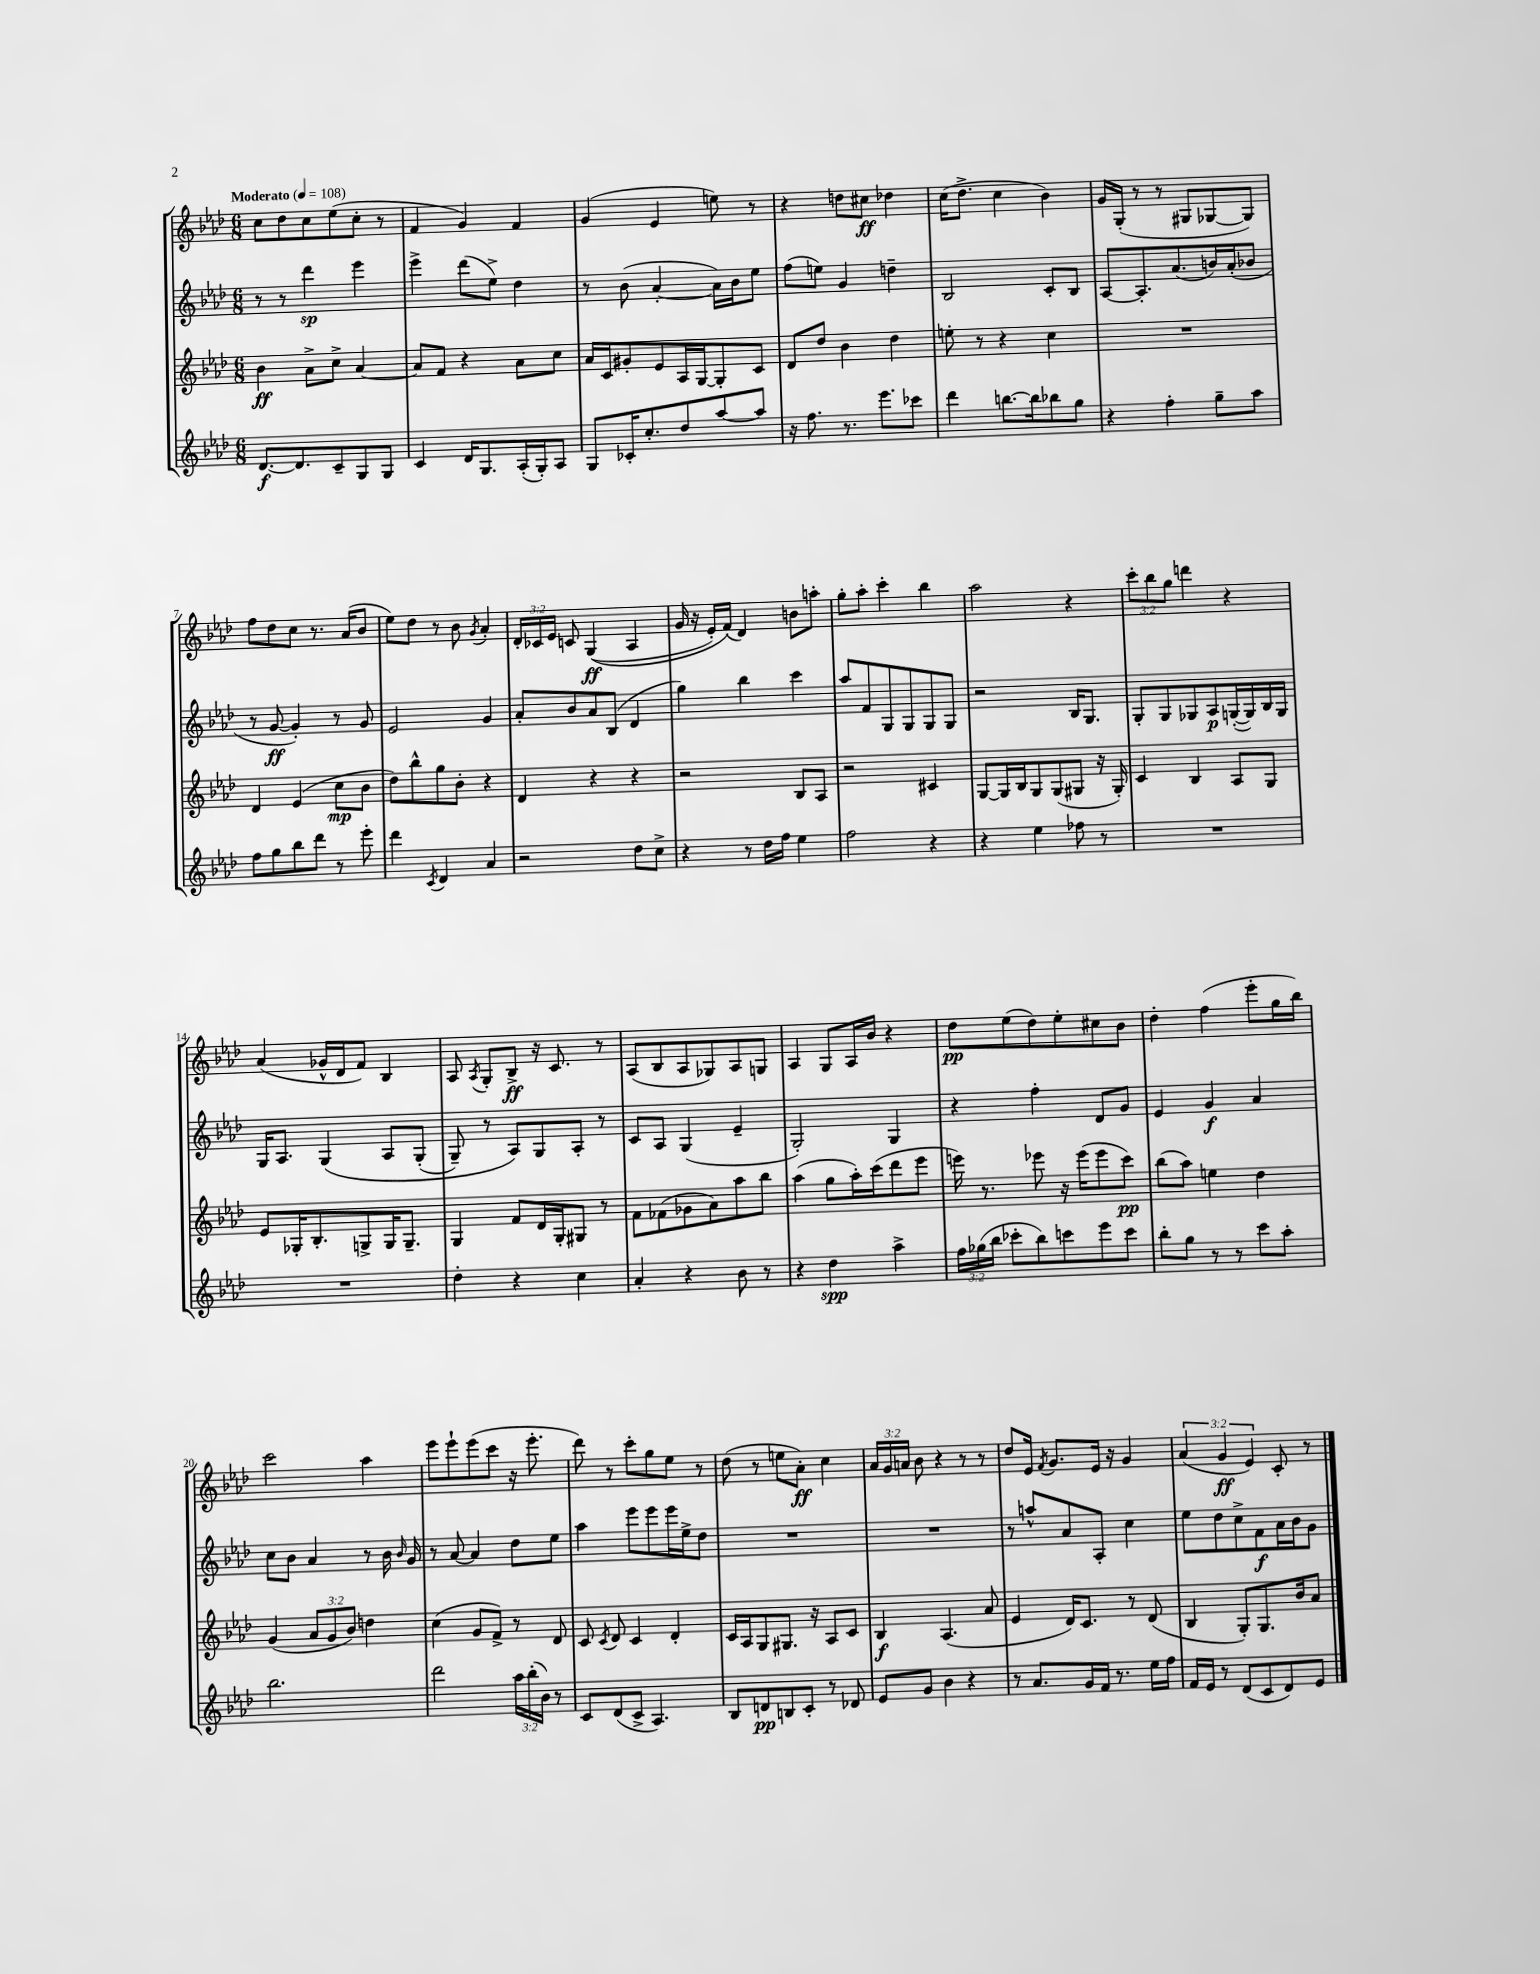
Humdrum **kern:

**kern	**dynam	**kern	**dynam	**kern	**dynam	**kern	**dynam
*part4	*part4	*part3	*part3	*part2	*part2	*part1	*part1
*staff4	*staff4	*staff3	*staff3	*staff2	*staff2	*staff1	*staff1
*clefG2	*	*clefG2	*	*clefG2	*	*clefG2	*
*k[b-e-a-d-]	*	*k[b-e-a-d-]	*	*k[b-e-a-d-]	*	*k[b-e-a-d-]	*
*M6/8	*	*M6/8	*	*M6/8	*	*M6/8	*
*MM108	*	*MM108	*	*MM108	*	*MM108	*
=1	=1	=1	=1	=1	=1	=1	=1
!	!	!	!	!	!	!LO:TX:a:B:t=Moderato	!
[8.d-/L	f	4b-\	ff	8r	.	8cc\L	.
.	.	.	.	8r	.	8dd-\	.
8.d-/]	.	.	.	.	.	.	.
.	.	8a-^\L	.	4ddd-\	sp	8cc\	.
8c~/	.	8cc^\J	.	.	.	(8ee-\	.
8G/	.	[4a-/	.	4eee-\	.	8cc'\J	.
8G/J	.	.	.	.	.	8r	.
=2	=2	=2	=2	=2	=2	=2	=2
4c/	.	8a-/L]	.	4eee-^\	.	4f/	.
.	.	8f/J	.	.	.	.	.
16d-/KL	.	4r	.	(8ddd-\L	.	4g/)	.
8.G/	.	.	.	.	.	.	.
.	.	.	.	8ee-^\J)	.	.	.
(16A-'/L	.	8a-\L	.	4dd-\	.	4f/	.
16G'/J)	.	.	.	.	.	.	.
8A-/J	.	8cc\J	.	.	.	.	.
=3	=3	=3	=3	=3	=3	=3	=3
8G/L	.	16a-/LL	.	8r	.	(4g/	.
.	.	16c/J	.	.	.	.	.
16c-X'/K	.	8g#X'/	.	(8b-\	.	.	.
8.cc'/	.	.	.	.	.	.	.
.	.	8e-/	.	[4a-'/	.	4e-/	.
8dd-/	.	16A-/L	.	.	.	.	.
.	.	[16G/J	.	.	.	.	.
[8aa-/	.	8G'/]	.	16a-\LL])	.	8een\)	.
.	.	.	.	16b-\J	.	.	.
8aa-/J]	.	8c/J	.	8ee-\J	.	8r	.
=4	=4	=4	=4	=4	=4	=4	=4
16r	.	8d-/L	.	(8ff\L	.	4r	.
8.ff\	.	.	.	.	.	.	.
.	.	8dd-/J	.	8een\J)	.	.	.
8.r	.	4b-\	.	4g/	.	8ddn\L	.
.	.	.	.	.	.	8cc#X\J	ff
8.eee-\L	.	.	.	.	.	.	.
.	.	4dd-\	.	4ddn~\	.	4dd-X\	.
8ccc-X\J	.	.	.	.	.	.	.
=5	=5	=5	=5	=5	=5	=5	=5
4ddd-\	.	8een'\	.	2B-/	.	(16cc\KL	.
.	.	.	.	.	.	8.dd-^\J	.
.	.	8r	.	.	.	.	.
[8.bbn\L	.	4r	.	.	.	4cc\	.
16bb\k]	.	.	.	.	.	.	.
8bb-X\	.	4cc\	.	8c'/L	.	4b-\)	.
8gg\J	.	.	.	8B-/J	.	.	.
=6	=6	=6	=6	=6	=6	=6	=6
4r	.	2.r	.	[8A-/L	.	16g/LL	.
.	.	.	.	.	.	(16G'/JJ	.
.	.	.	.	8.A-'/]	.	8r	.
4ff'\	.	.	.	.	.	8r	.
.	.	.	.	(8.a-/	.	.	.
.	.	.	.	.	.	8G#X/L	.
8gg~\L	.	.	.	16bn/L)	.	[8G-X/	.
.	.	.	.	(16a-'/J	.	.	.
8aa-\J	.	.	.	8b-X/J	.	8G-/J])	.
!!LO:LB:g=z
=7	=7	=7	=7	=7	=7	=7	=7
8ff\L	.	4d-/	.	8r	.	8ff\L	.
8gg\	.	.	.	[8g/	ff	8dd-\	.
8bb-\	.	(4e-/	.	4g'/])	.	8cc\J	.
8ddd-\J	.	.	.	.	.	8.r	.
8r	.	8cc\L	mp	8r	.	.	.
.	.	.	.	.	.	(16a-/KL	.
8eee-'\	.	8b-\J	.	8g/	.	8b-/J	.
=8	=8	=8	=8	=8	=8	=8	=8
4ddd-\	.	8dd-\L)	.	2e-/	.	8ee-\L)	.
.	.	8bb-^^\	.	.	.	8dd-\J	.
8qc/	.	.	.	.	.	.	.
4d-/	.	8gg\	.	.	.	8r	.
.	.	8b-'\J	.	.	.	8b-\	.
.	.	.	.	.	.	8qg/	.
4a-/	.	4r	.	4g/	.	4a-'/	.
=9	=9	=9	=9	=9	=9	=9	=9
2r	.	4d-/	.	8a-'/L	.	24d-'/LL	.
.	.	.	.	.	.	24c-X/	.
.	.	.	.	.	.	24e-/JJ	.
.	.	.	.	8b-/	.	8cn/	.
.	.	4r	.	8a-/	.	((4G/	ff
.	.	.	.	(8B-/J	.	.	.
8dd-\L	.	4r	.	4d-/	.	4A-/	.
8cc^\J	.	.	.	.	.	.	.
=10	=10	=10	=10	=10	=10	=10	=10
4r	.	2r	.	4gg\)	.	16g/	.
.	.	.	.	.	.	16r	.
.	.	.	.	.	.	16e-'/LL)	.
.	.	.	.	.	.	(16f/JJ)	.
8r	.	.	.	4bb-\	.	4d-/)	.
16dd-\LL	.	.	.	.	.	.	.
16ff\JJ	.	.	.	.	.	.	.
4ee-\	.	8B-/L	.	4ccc\	.	8bn\L	.
.	.	8A-/J	.	.	.	8aan'\J	.
=11	=11	=11	=11	=11	=11	=11	=11
2ff\	.	2r	.	8aa-/L	.	8gg'\L	.
.	.	.	.	8f/	.	8aa-'\J	.
.	.	.	.	8G/	.	4ccc'\	.
.	.	.	.	8G/	.	.	.
4r	.	4c#X/	.	8G/	.	4bb-\	.
.	.	.	.	8G/J	.	.	.
=12	=12	=12	=12	=12	=12	=12	=12
4r	.	[8G/L	.	2r	.	2aa-\	.
.	.	16G/L]	.	.	.	.	.
.	.	16B-/J	.	.	.	.	.
4ee-\	.	8G/	.	.	.	.	.
.	.	(8G/	.	.	.	.	.
8ff-X\	.	8G#X/J	.	16B-/KL	.	4r	.
.	.	.	.	8.G/J	.	.	.
8r	.	16r	.	.	.	.	.
.	.	16G#'/)	.	.	.	.	.
=13	=13	=13	=13	=13	=13	=13	=13
2.r	.	4c/	.	8G'/L	.	12ccc'\L	.
.	.	.	.	.	.	12bb-\	.
.	.	.	.	8G/	.	.	.
.	.	.	.	.	.	12gg\J	.
.	.	4B-/	.	8G-X/	.	4dddn\	.
.	.	.	.	8A-/	p	.	.
.	.	8A-/L	.	([16Gn'/L	.	4r	.
.	.	.	.	16G/])	.	.	.
.	.	8G/J	.	16B-/	.	.	.
.	.	.	.	16G/JJ	.	.	.
!!LO:LB:g=z
=14	=14	=14	=14	=14	=14	=14	=14
2.r	.	8e-/L	.	16G/KL	.	(4a-/	.
.	.	.	.	8.A-/J	.	.	.
.	.	16G-X'/K	.	.	.	.	.
.	.	8.B-'/	.	.	.	.	.
.	.	.	.	(4G/	.	16g-X^^/LL	.
.	.	.	.	.	.	16d-/J	.
.	.	8Gn^/	.	.	.	8f/J)	.
.	.	16G/K	.	8A-/L	.	4B-/	.
.	.	8.G~/J	.	.	.	.	.
.	.	.	.	(8G'/J	.	.	.
=15	=15	=15	=15	=15	=15	=15	=15
4dd-'\	.	4G/	.	8G~/)	.	8A-/	.
.	.	.	.	.	.	8qA-/	.
.	.	.	.	8r	.	8G'/L	.
4r	.	8f/L	.	8A-/L)	.	8B-^/J	ff
.	.	16d-/L	.	8G/	.	16r	.
.	.	16G'/J	.	.	.	8.c/	.
4cc\	.	8G#X/J	.	8A-'/J	.	.	.
.	.	8r	.	8r	.	8r	.
=16	=16	=16	=16	=16	=16	=16	=16
4a-'/	.	8f\L	.	8c/L	.	(8A-/L	.
.	.	(8f-X\	.	8A-/J	.	8B-/	.
4r	.	8g-X\	.	(4G/	.	8A-/	.
.	.	8a-\)	.	.	.	8G-X/)	.
8b-\	.	8aa-\	.	4e-~/	.	8A-/	.
8r	.	8bb-\J	.	.	.	8Gn/J	.
=17	=17	=17	=17	=17	=17	=17	=17
4r	.	(4aa-\	.	2G'/)	.	4A-/	.
4dd-\	spp	8gg\L	.	.	.	8G/L	.
.	.	16aa-'\L)	.	.	.	16A-/L	.
.	.	(16ccc\J	.	.	.	16b-/JJ	.
4aa-^\	.	8ddd-\	.	4G/	.	4r	.
.	.	8eee-\J	.	.	.	.	.
=18	=18	=18	=18	=18	=18	=18	=18
24ff\LL	.	16eeen\)	.	4r	.	8dd-\L	pp
(24gg-X\	.	.	.	.	.	.	.
.	.	8.r	.	.	.	.	.
24bb-\JJ	.	.	.	.	.	.	.
8ccc-X'\L	.	.	.	.	.	(8ee-\	.
8bb-\)	.	8eee-X\	.	4ff'\	.	8dd-\)	.
8cccn\	.	16r	.	.	.	8ee-'\	.
.	.	(16eee-\KL	.	.	.	.	.
8eee-\	.	8eee-\	.	8d-/L	.	8cc#X\	.
8ccc\J	.	8ccc\J)	pp	8g/J	.	8b-\J	.
=19	=19	=19	=19	=19	=19	=19	=19
8bb-'\L	.	(8bb-\L	.	4e-/	.	4dd-'\	.
8gg\J	.	8aa-\J)	.	.	.	.	.
8r	.	4een\	.	4g/	f	(4ff\	.
8r	.	.	.	.	.	.	.
8ccc\L	.	4dd-\	.	4a-/	.	8eee-'\L	.
8aa-'\J	.	.	.	.	.	16gg\L	.
.	.	.	.	.	.	16bb-\JJ)	.
!!LO:LB:g=z
=20	=20	=20	=20	=20	=20	=20	=20
2.bb-\	.	(4g/	.	8cc\L	.	2ccc\	.
.	.	.	.	8b-\J	.	.	.
.	.	12a-/L	.	4a-/	.	.	.
.	.	12g/	.	.	.	.	.
.	.	12b-/J)	.	.	.	.	.
.	.	4ddn\	.	8r	.	4aa-\	.
.	.	.	.	16b-\	.	.	.
.	.	.	.	16qqb-/	.	.	.
.	.	.	.	16g/	.	.	.
=21	=21	=21	=21	=21	=21	=21	=21
2ddd-\	.	(4cc\	.	8r	.	8eee-\L	.
.	.	.	.	[8a-/	.	8eee-`\	.
.	.	8g/L	.	4a-/]	.	(8eee-\	.
.	.	8f^/J)	.	.	.	8ccc\J	.
24aa-\LL	.	8r	.	8dd-\L	.	16r	.
(24bb-'\	.	.	.	.	.	.	.
.	.	.	.	.	.	8.eee-'\	.
24b-\JJ)	.	.	.	.	.	.	.
8r	.	8d-/	.	8ee-\J	.	.	.
=22	=22	=22	=22	=22	=22	=22	=22
8c/L	.	8c/	.	4aa-\	.	8ddd-\)	.
.	.	8qc/	.	.	.	.	.
(8d-/	.	8d-/	.	.	.	8r	.
8c^/J	.	4c/	.	8eee-\L	.	8ccc'\L	.
4.A-/)	.	.	.	8eee-\	.	8gg\	.
.	.	4d-'/	.	16eee-\L	.	8ee-\J	.
.	.	.	.	16ee-^\J	.	.	.
.	.	.	.	8dd-\J	.	8r	.
=23	=23	=23	=23	=23	=23	=23	=23
8B-/L	.	16c/LL	.	2.r	.	(8dd-\	.
.	.	16A-/J	.	.	.	.	.
8dn/	pp	8G/	.	.	.	8r	.
8Bn/	.	8.G#X/J	.	.	.	8een\L	.
8c'/J	.	.	.	.	.	8a-'\J)	ff
.	.	16r	.	.	.	.	.
8r	.	8A-/L	.	.	.	4cc\	.
8d-X/	.	8c/J	.	.	.	.	.
=24	=24	=24	=24	=24	=24	=24	=24
8e-/L	.	4B-/	f	2.r	.	24a-/LL	.
.	.	.	.	.	.	24g/	.
.	.	.	.	.	.	24an/JJ	.
8g/J	.	.	.	.	.	8b-\	.
4b-\	.	(4.A-/	.	.	.	4r	.
4r	.	.	.	.	.	8r	.
.	.	8a-/	.	.	.	8r	.
=25	=25	=25	=25	=25	=25	=25	=25
8r	.	4e-/	.	8r	.	8dd-/L	.
8.a-/L	.	.	.	8aan^^/L	.	16e-/Jk	.
.	.	.	.	.	.	8qf/	.
.	.	.	.	.	.	8.g/L	.
.	.	16d-/KL)	.	8a-/	.	.	.
16g/L	.	8.c/J	.	.	.	.	.
16f/JJ	.	.	.	8A-'/J	.	16e-/Jk	.
8.r	.	.	.	.	.	16r	.
.	.	8r	.	4cc\	.	4g/	.
16ee-\LL	.	(8d-/	.	.	.	.	.
16ff\JJ	.	.	.	.	.	.	.
=26	=26	=26	=26	=26	=26	=26	=26
16f/LL	.	4B-/	.	8ee-\L	.	(6a-/	.
16e-/JJ	.	.	.	.	.	.	.
8r	.	.	.	8dd-\	.	.	.
.	.	.	.	.	.	6g/	ff
(8d-/L	.	8G'/L)	.	8cc^\	.	.	.
.	.	.	.	.	.	6e-/)	.
8c/	.	8.G/	.	8f\	f	.	.
8d-/)	.	.	.	16a-\L	.	8c'/	.
.	.	16b-/k	.	16b-\J	.	.	.
8e-/J	.	8a-/J	.	8g\J	.	8r	.
==	==	==	==	==	==	==	==
*-	*-	*-	*-	*-	*-	*-	*-
